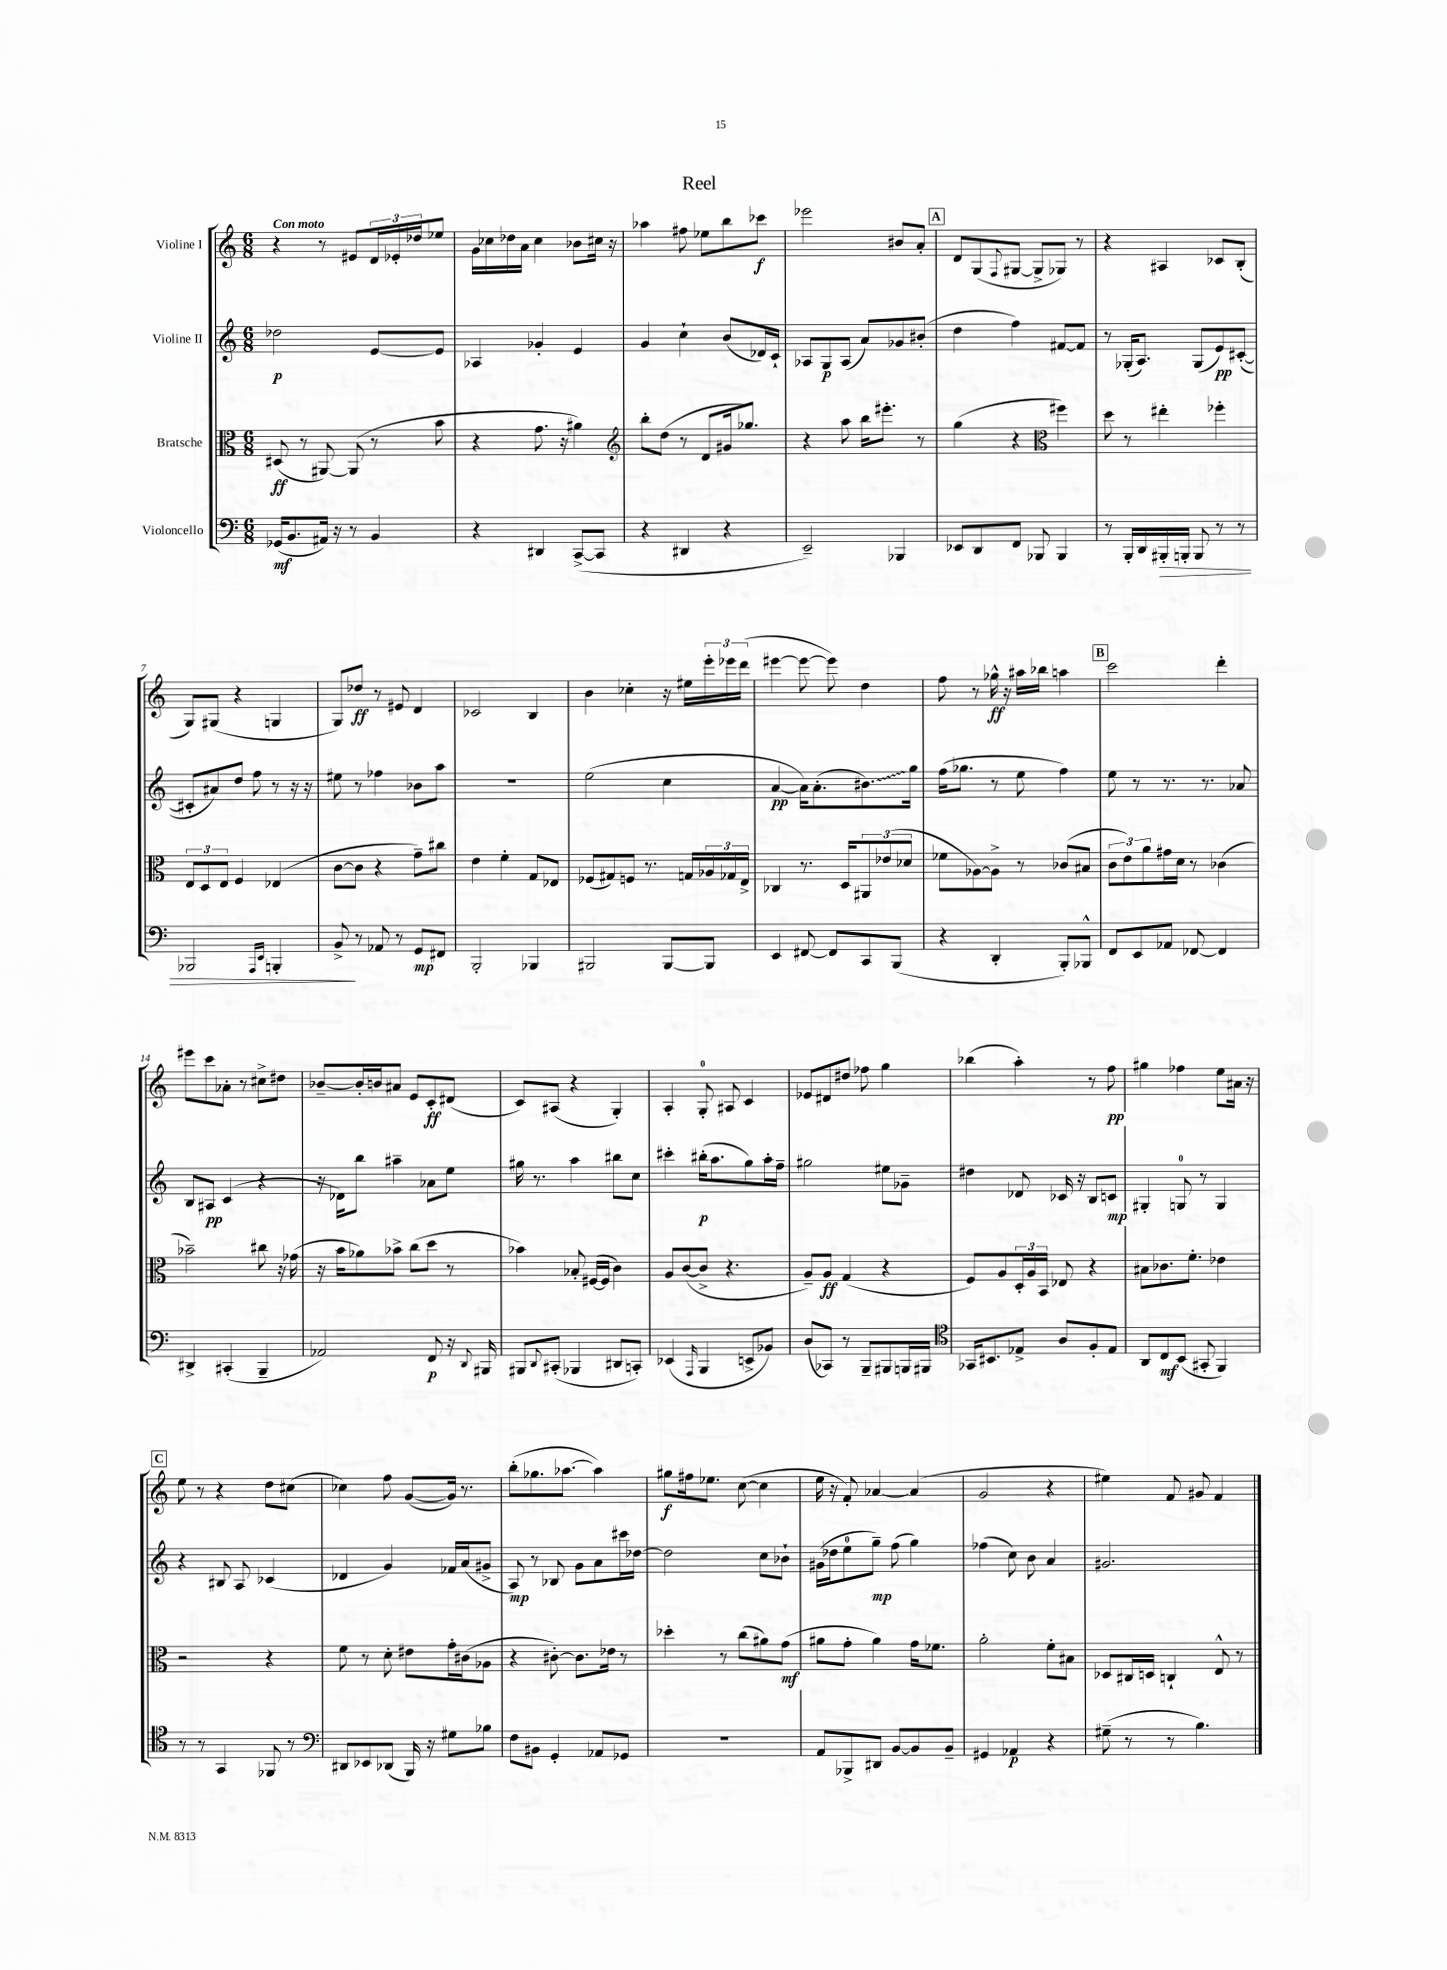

**kern	**kern	**kern	**kern
*staff4	*staff3	*staff2	*staff1
*clefF4	*clefC3	*clefG2	*clefG2
*k[]	*k[]	*k[]	*k[]
*M6/8	*M6/8	*M6/8	*M6/8
(16GG-/LK	(8D#/	2dd-\	4r
8.BB/	.	.	.
.	8r	.	.
16AA#/Jk)	[8AA#/)	.	8r
16r	.	.	.
8r	(8AA#/]	.	8e#/L
4BB/	8r	[8e/L	24d/L
.	.	.	24e-'/
.	.	.	24dd-/J
.	8b\	8e/]J	8ee-/J
=	=	=	=
4r	4r	4A-/	16g\LL
.	.	.	16cc-\
.	.	.	16dd-\
.	.	.	16a\JJ
4DD#/	8.g\	4g-'/	4cc-\
.	16r	.	.
([8CC^/L	4a#\)	4e/	8b-\L
8CC/]J	.	.	16cc#\Jk
.	.	.	16r
=	=	=	=
*	*clefG2	*	*
4r	8bb'\L	4g/	4aa-\
.	(8dd\J	.	.
4DD#/	8r	4cc`\	8ff#\
.	8d/L	.	8ee-\L
4r	16g#/k	(8b/L	8bb\
.	8.gg-/J)	.	.
.	.	16d-/L)	8ccc-\J
.	.	16c`/JJ	.
=	=	=	=
2EE~/)	4r	8A-/L	2eee-\
.	.	8G/	.
.	8aa\	(8A-/J	.
.	16bb\LK	8a/L)	.
.	8.eee#'\J	.	.
4BBB-/	.	8g-/	8b#/L
.	8r	(8b#'/J	8a'/J
=	=	=	=
8EE-/L	(4gg\	4dd\	8d/L
8DD/	.	.	(8G/
.	.	.	8qqF/
8FF/J	4r	4ff\)	[8G#/J
8BBB-/	.	.	8G#^/]L
*	*clefC3	*	*
4BBB-/	4ff#\)	[8f#/L	8G-/J)
.	.	8f#/]J	8r
=	=	=	=
8r	8dd\	8r	4r
16BBB'/LL	8r	(16G-'/LK	.
16DD/	.	8.A/J)	.
16BBB#'/	4ee#'\	.	4A#/
16BBB'/JJ	.	.	.
8BBB/	.	(8G-/L	.
8r	4ff-'\	8e/)	8c-/L
8r	.	([8c#'/J	(8B'/J
=	=	=	=
2BBB-/	12E/L	8c#'/]L	8G/L)
.	12D/	.	.
.	.	8a#/)	(8G#/J
.	12E/J	.	.
.	4F/	8dd/J	4r
.	.	8ff\	.
16qqAAA/LL	.	.	.
16qqEE/JJ	.	.	.
4BBB'/	(4E-/	8r	4G/
.	.	16r	.
.	.	16r	.
=	=	=	=
8BB^/	[8c\L	8ee#\	8G/L)
8r	8c\]J	8r	8dd-/J
8AA-/	4r	4ff-\	8r
8r	.	.	8e#/
8GG/L	8g~\L)	8b-\L	4d/
8FF#/J	8cc#\J	8aa\J	.
=	=	=	=
2BBB'/	4e\	2.r	2c-/
.	4f'\	.	.
4BBB-/	8G/L	.	4B/
.	8E-/J	.	.
=	=	=	=
2BBB#/	(8F-/L	(2ee\	4b\
.	8G#/)	.	.
.	8F/J	.	4cc-'\
.	8.r	.	.
[8BBB#/L	.	4cc\	16r
.	16G/LL	.	16ee#\LL
8BBB#/]J	24A-/	.	24eee'\
.	24G-/	.	24eee-\
.	24E^/JJ	.	(24ddd\JJ
=	=	=	=
4EE/	4C-/	[4a/	[4eee#\
[8FF#/	8.r	16a\]LK)	8eee#\_
.	.	(8.a'\	.
8FF#/]L	.	.	8eee#\])
.	16D/LK	.	.
8CC/	12AA#/	8.b#\)	4dd\
.	(12e-/	.	.
(8BBB/J	.	.	.
.	12d-/J	.	.
.	.	16gg\Jk	.
=	=	=	=
4r	8f-\L	(16ff\LK	8ff\
.	.	8.gg-\J	.
.	[8A-\)	.	8r
4DD'/	8A-^\]J	8r	16gg-^^\
.	.	.	16r
.	8r	8ee\	16aa#\LL
.	.	.	16bb-\JJ
8BBB'/L)	(8c-/L	4ff\)	4aa\
8BBB-^^/J	8B#/J	.	.
=	=	=	=
8FF/L	12c\L	8ee\	2ccc\
.	12e\)	.	.
8EE/	.	8r	.
.	12a\	.	.
8AA-/J	16g#\L	8.r	.
.	16d\JJ	.	.
[8FF-/	8r	.	.
.	.	8.r	.
4FF-/]	(4c-\	.	4ddd'\
.	.	8a-/	.
=	=	=	=
4DD#^/	2b-~\)	8B/L	8eee#\L
.	.	8A#/J	8ccc\
(4CC#'/	.	(4c/	8a-'\J
.	.	.	8r
4BBB~/	8cc#\	4r	8cc#^\L
.	16r	.	8dd#\J
.	(16g-\	.	.
=	=	=	=
2AA-/)	16r	16r	[8b-~/L
.	16b\LK	16d-\LK)	.
.	8a-\)	8bb\J	16b-'/]L
.	.	.	16b/J
.	8b-^\J	4aa#~\	8a#/J
.	(8cc\L	.	8e/L
8FF/	8dd\J	8a-\L	8c'/
16r	8r	8ee\J	(8d#/J
8qqDD/	.	.	.
16BBB#/	.	.	.
=	=	=	=
8BBB#/L	4b-\)	16gg#\	8c/L)
.	.	8.r	.
8qqDD/	.	.	.
(8CC#'/J	.	.	(8A#/J
4BBB-/	8B-'/	4aa\	4r
.	([16F#/LL	.	.
.	16F#/]JJ	.	.
8DD#/L	4c\)	8bb#\L	4G'/)
8CC'/J)	.	8cc\J	.
=	=	=	=
(4EE-/	8A/L	4ccc#'\	4A'/
.	([8c/	.	.
16qqAAA/	.	.	.
4BBB/	8c^/]J	(16bb#'\LK	8G'/
.	.	8.aa\	.
.	4.r	.	8A#/
8EE^/L	.	8gg\)	4c/
8BB-/J)	.	16aa'\L	.
.	.	16ff~\JJ	.
=	=	=	=
(8D/L	8A~/L)	2gg#\	8e-/L
8CC-/J)	8A/J	.	8d#/
8r	(4G/	.	8dd#/J
8BBB~/L	.	.	8ff-\
8BBB#/	4r	8ee#\L	4gg\
16BBB/L	.	8g-~\J	.
16BBB#/JJ	.	.	.
=	=	=	=
*clefC4	*	*	*
16GG-/LK	8F/L)	4dd#\	(4bb-\
8.BB#/	.	.	.
.	8A/	.	.
8E-^/J	24D'/L	8d-/	4aa'\)
.	24A/	.	.
.	24BB/JJ	.	.
8A/L	8E-/	16c-/	.
.	.	16r	.
8F'/	4r	8B/L	8r
8E-/J	.	8c/J	8ff\
=	=	=	=
8AA/L	8B#\L	4G#'/	4gg#\
8C/	8.c-\	.	.
(8BB/J	.	8G/	4ff-\
.	8.f'\J	.	.
8GG#'/	.	8r	.
4FF/)	4e-\	4G/	8ee\L
.	.	.	16a#\Jk
.	.	.	16r
=	=	=	=
8r	2r	4r	8ee\
8r	.	.	8r
4GG/	.	8B#/	4r
.	.	8A/	.
8FF-/	4r	(4c-/	8dd\L
8r	.	.	(8cc#\J
=	=	=	=
*clefF4	*	*	*
8DD#/L	8f\	4d-/	4cc-\)
8EE-/	8r	.	.
(8DD-/J	8d'\	4g/)	8ff\
16BBB/)	8e#\L	.	([8g/L
16r	.	.	.
8G#\L	16g'\L	16f-/LL	16g/]Jk)
.	(16c#\J	(16a/J	8.r
8B-\J	8A-\J	8g#^/J	.
=	=	=	=
8F\L	4r	8A/)	(8bb'\L
8BB#\J	.	8r	8.gg-\
4GG'/	[8c#'\)	8B-/	.
.	.	.	[8.aa-\J
.	8.c#\]L	8g\L	.
8AA-/L	.	8a\	4aa-\])
.	16e-\Jk	.	.
8GG-/J	8r	16ccc#\L	.
.	.	[16dd-\JJ	.
=	=	=	=
2.r	4dd-'\	2dd-\]	8gg#\L
.	.	.	16ff#\k
.	.	.	8.ee-\J
.	8r	.	.
.	(8cc\L	.	([8cc\
.	8a#\)	8cc\L	4cc\]
.	(8g\J	8b-`\J	.
=	=	=	=
8AA/L	8a#\L	(16g#\LL	16ee\
.	.	16dd-\J	16r
8BBB-^/	8g'\J	8ee\	8f'/)
8DD#/J	4a#\)	8gg~\J)	[4a-/
[8BB/L	.	(8ff\	.
8BB/]	16g\LK	4gg\)	(4a-/]
.	8.f-\J	.	.
8BB~/J	.	.	.
=	=	=	=
4GG#/	2a'\	(4ff-\	2g/
4AA-/	.	8cc\)	.
.	.	8b\	.
4r	8f'\L	4a/	4r
.	8B#\J	.	.
=	=	=	=
(8G#~\	8D-/L	2.g#/	4ee#\)
8r	16C#/L	.	.
.	16D/JJ	.	.
8r	4C`/	.	8f/
4.B\)	.	.	8g#/
.	8E^^/	.	4f/
.	8r	.	.
==	==	==	==
*-	*-	*-	*-
